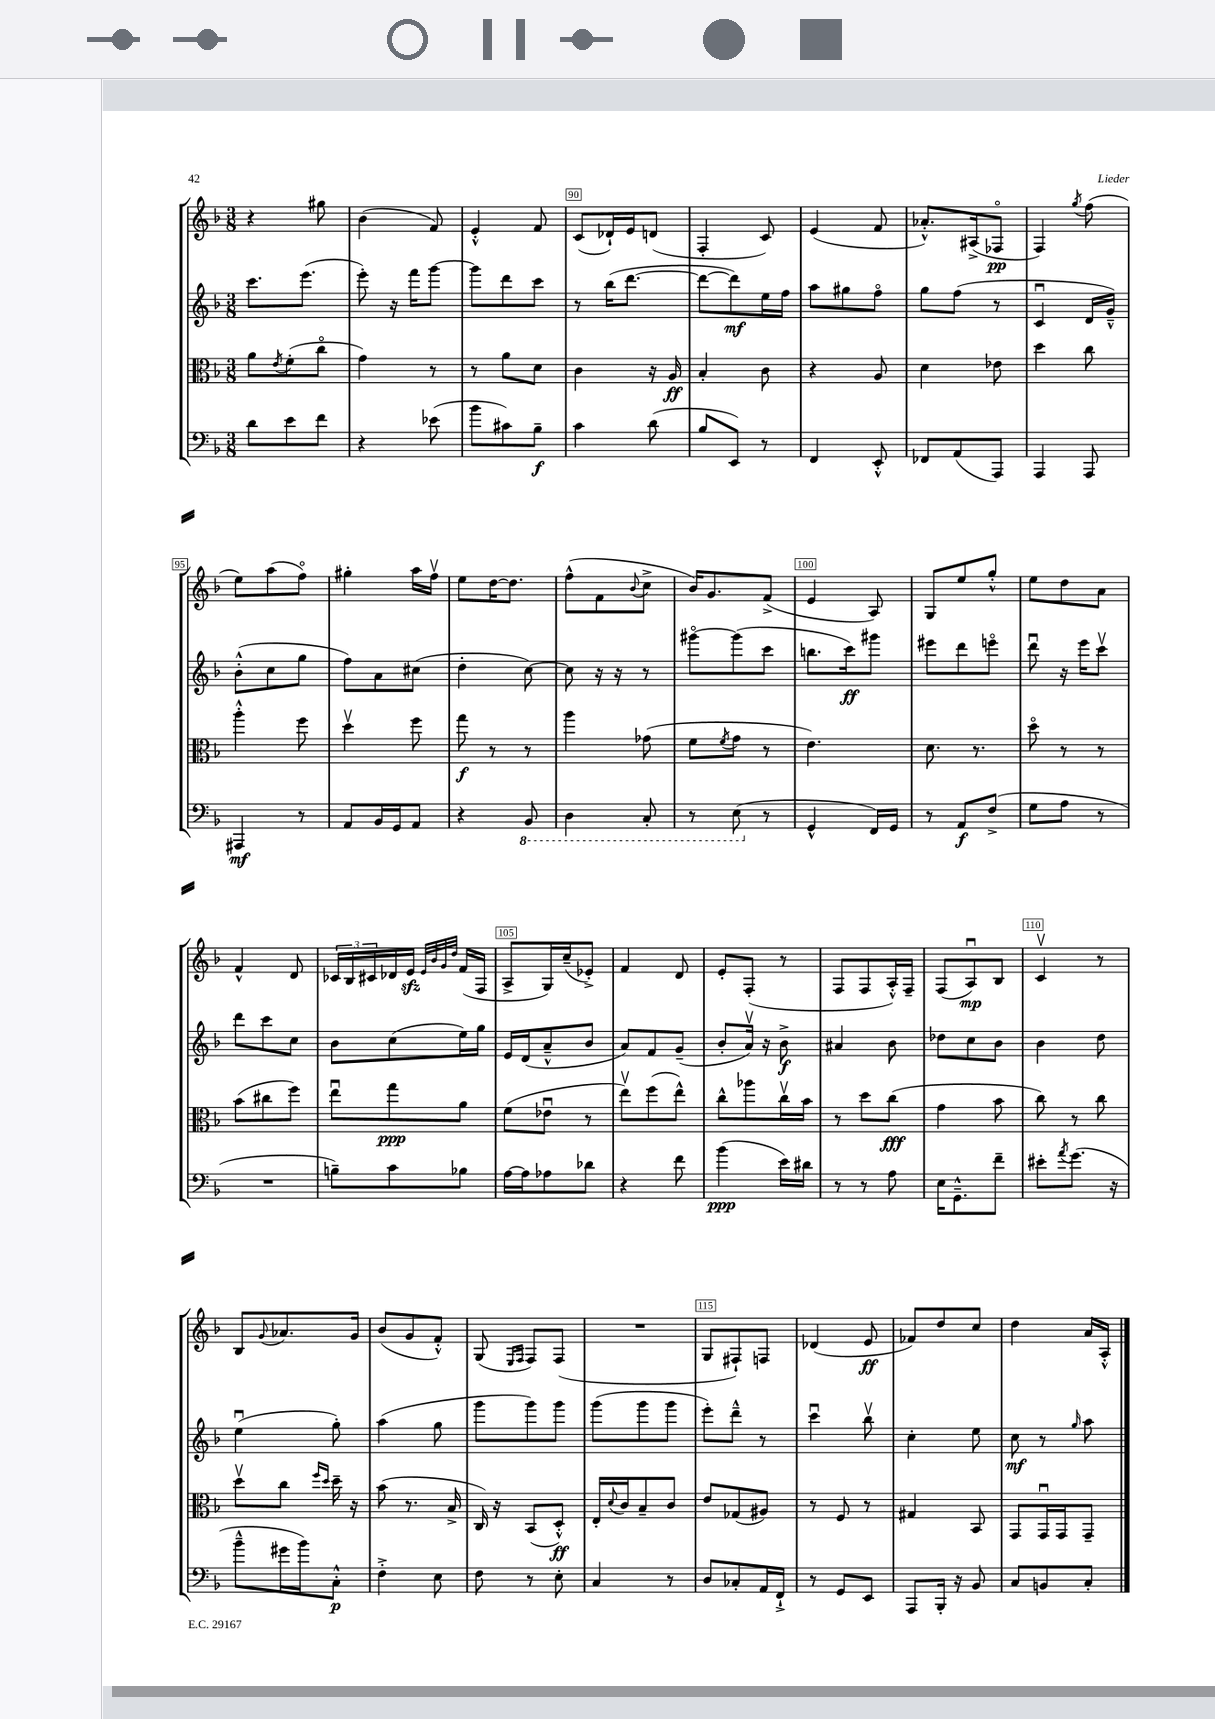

**kern	**dynam	**kern	**dynam	**kern	**dynam	**kern	**dynam
*part4	*part4	*part3	*part3	*part2	*part2	*part1	*part1
*staff4	*staff4	*staff3	*staff3	*staff2	*staff2	*staff1	*staff1
*clefF4	*	*clefC3	*	*clefG2	*	*clefG2	*
*k[b-]	*	*k[b-]	*	*k[b-]	*	*k[b-]	*
*M3/8	*	*M3/8	*	*M3/8	*	*M3/8	*
=87	=87	=87	=87	=87	=87	=87	=87
8d\L	.	8a\L	.	8.ccc\L	.	4r	.
.	.	8qe/	.	.	.	.	.
8e\	.	(8f'\	.	.	.	.	.
.	.	.	.	(8.eee\J	.	.	.
8f\J	.	8cc\J	.	.	.	8gg#X\	.
=88	=88	=88	=88	=88	=88	=88	=88
4r	.	4g\)	.	8eee'\)	.	(4b-\	.
.	.	.	.	16r	.	.	.
.	.	.	.	16fff\KL	.	.	.
(8e-X\	.	8r	.	[8ggg\J	.	8f/)	.
=89	=89	=89	=89	=89	=89	=89	=89
8b-\L	.	8r	.	8ggg\L]	.	4e'^^/	.
8c#X\)	.	8a\L	.	8ddd\	.	.	.
8B-~\J	f	8d\J	.	8ccc\J	.	8f/	.
=90	=90	=90	=90	=90	=90	=90	=90
4c\	.	4c\	.	8r	.	(8c/L	.
.	.	.	.	(16bb-\KL	.	16d-X`/L)	.
.	.	.	.	[8.ddd\J	.	16e/J	.
(8d\	.	16r	.	.	.	(8dn/J	.
.	.	16A/	ff	.	.	.	.
=91	=91	=91	=91	=91	=91	=91	=91
8B-/L	.	4B-'/	.	8ddd\L_	.	4F'/	.
8EE/J)	.	.	.	8ddd\])	mf	.	.
8r	.	8c\	.	16ee\L	.	8c/)	.
.	.	.	.	16ff\JJ	.	.	.
=92	=92	=92	=92	=92	=92	=92	=92
4FF/	.	4r	.	8aa\L	.	(4e/	.
.	.	.	.	8gg#X\	.	.	.
8EE'^^/	.	8A/	.	8ff\J	.	8f/	.
=93	=93	=93	=93	=93	=93	=93	=93
8FF-X/L	.	4d\	.	8gg\L	.	8.a-X'^^/L)	.
(8AA/	.	.	.	(8ff\J	.	.	.
.	.	.	.	.	.	(16A#X^/k	.
8AAA/J)	.	8e-X\	.	8r	.	8F-X/J	pp
=94	=94	=94	=94	=94	=94	=94	=94
4AAA/	.	4dd\	.	4cu/	.	4F/)	.
.	.	.	.	.	.	8qgg/	.
8AAA/	.	8cc\	.	16d/LL	.	(8ff\	.
.	.	.	.	16g~^^/JJ)	.	.	.
!!LO:LB:g=z
=95	=95	=95	=95	=95	=95	=95	=95
4AAA#X/	mf	4aa'^^\	.	(8b-'^^\L	.	8ee\L)	.
.	.	.	.	8cc\	.	(8aa\	.
8r	.	8ff\	.	8gg\J	.	8ff\J)	.
=96	=96	=96	=96	=96	=96	=96	=96
8AA/L	.	4ddv\	.	8ff\L)	.	4gg#X'\	.
16BB-/L	.	.	.	8a\	.	.	.
16GG/J	.	.	.	.	.	.	.
8AA/J	.	8ff\	.	(8cc#X\J	.	16aa\LL	.
.	.	.	.	.	.	16ffv\JJ	.
=97	=97	=97	=97	=97	=97	=97	=97
4r	.	8gg\	f	4dd'\	.	8ee\L	.
.	.	8r	.	.	.	[16dd\K	.
.	.	.	.	.	.	8.dd\J]	.
*8ba	*	*	*	*	*	*	*
8BBB-/	.	8r	.	[8cc\)	.	.	.
=98	=98	=98	=98	=98	=98	=98	=98
4DD\	.	4aa\	.	8cc\]	.	(8ff^^\L	.
.	.	.	.	16r	.	8f\	.
.	.	.	.	16r	.	.	.
.	.	.	.	.	.	8qqb-/	.
8CC'/	.	(8g-X\	.	8r	.	8cc^\J	.
=99	=99	=99	=99	=99	=99	=99	=99
8r	.	8f\L	.	[8ggg#X\L	.	16b-/KL)	.
.	.	.	.	.	.	8.g/	.
.	.	8qf/	.	.	.	.	.
(8EE\	.	8g\J	.	(8ggg#\]	.	.	.
*X8ba	*	*	*	*	*	*	*
8r	.	8r	.	8ccc\J	.	(8f^/J	.
=100	=100	=100	=100	=100	=100	=100	=100
4GG^^/	.	4.e\)	.	8.bbn\L	.	4e/	.
.	.	.	.	16ccc\k)	ff	.	.
16FF/LL)	.	.	.	8ggg#X\J	.	8A/)	.
16GG/JJ	.	.	.	.	.	.	.
=101	=101	=101	=101	=101	=101	=101	=101
8r	.	8.d\	.	8eee#X\L	.	8G/L	.
8AA/L	f	.	.	8ddd\	.	8ee/	.
.	.	8.r	.	.	.	.	.
(8F^/J	.	.	.	8eeen\J	.	8gg'^^/J	.
=102	=102	=102	=102	=102	=102	=102	=102
8G\L	.	8dd\	.	8dddu\	.	8ee\L	.
8A\J	.	8r	.	16r	.	8dd\	.
.	.	.	.	16eee\KL	.	.	.
8r	.	8r	.	8cccv\J	.	8a\J	.
!!LO:LB:g=z
=103	=103	=103	=103	=103	=103	=103	=103
4.r	.	(8b-\L	.	8ddd\L	.	4f^^/	.
.	.	8cc#X\	.	8ccc\	.	.	.
.	.	8ff\J)	.	8cc\J	.	8d/	.
=104	=104	=104	=104	=104	=104	=104	=104
8Bn~\L)	.	8eeu\L	.	8b-\L	.	24c-X/LL	.
.	.	.	.	.	.	24B-/	.
.	.	.	.	.	.	24c#X/	.
8c\	.	8gg\	ppp	(8cc\	.	16d-X/	.
.	.	.	.	.	.	16ezz/JJ	.
.	.	.	.	.	.	32qqe/LLL	.
.	.	.	.	.	.	32qqb-/	.
.	.	.	.	.	.	32qqg/	.
.	.	.	.	.	.	32qqdd/JJJ	.
8B-X\J	.	8a\J	.	16ee\L)	.	(16f/LL	.
.	.	.	.	16gg\JJ	.	16F/JJ	.
=105	=105	=105	=105	=105	=105	=105	=105
[16A\LL	.	(8f\L	.	16e/LL	.	8A^/L	.
16A\J]	.	.	.	(16d/J	.	.	.
8A-X\	.	8e-Xu\J	.	8a~^^/	.	16G/L)	.
.	.	.	.	.	.	(16cc~/J	.
8d-X\J	.	8r	.	8b-/J	.	8e-X'^/J)	.
=106	=106	=106	=106	=106	=106	=106	=106
4r	.	8eev\L)	.	8a/L)	.	4f/	.
.	.	(8ff\	.	8f/	.	.	.
8f\	.	8ee^^\J)	.	(8g~/J	.	8d/	.
=107	=107	=107	=107	=107	=107	=107	=107
(4b-\	ppp	8cc^^\L	.	8b-'/L	.	8e'/L	.
.	.	8aa-X\	.	16av/Jk)	.	(8F'/J	.
.	.	.	.	16r	.	.	.
16e\LL)	.	16ccv\L	.	8b-^\	f	8r	.
16d#X\JJ	.	16b-\JJ	.	.	.	.	.
=108	=108	=108	=108	=108	=108	=108	=108
8r	.	8r	.	4a#X/	.	8F/L	.
8r	.	8dd\L	.	.	.	8F/	.
8A\	.	(8cc\J	fff	8b-\	.	16A'^^/L)	.
.	.	.	.	.	.	16F~/JJ	.
=109	=109	=109	=109	=109	=109	=109	=109
16E\KL	.	4g\	.	8dd-X\L	.	(8F/L	.
8.GG~^^\	.	.	.	.	.	.	.
.	.	.	.	8cc\	.	8Au/)	mp
8f~\J	.	8b-\	.	8b-\J	.	8B-/J	.
=110	=110	=110	=110	=110	=110	=110	=110
8e#X'\L	.	8cc\)	.	4b-\	.	4cv/	.
8qa/	.	.	.	.	.	.	.
(8.g\J	.	8r	.	.	.	.	.
.	.	8cc\	.	8dd\	.	8r	.
16r	.	.	.	.	.	.	.
!!LO:LB:g=z
=111	=111	=111	=111	=111	=111	=111	=111
8b-~^^\L	.	8ddv\L	.	(4eeu\	.	8B-/L	.
.	.	.	.	.	.	8qqg/	.
16g#X\L	.	8cc\J	.	.	.	8.a-X/	.
16b-\J)	.	.	.	.	.	.	.
.	.	16qqff/LL	.	.	.	.	.
.	.	16qqdd/JJ	.	.	.	.	.
8C'^^\J	p	16dd~\	.	8gg'\)	.	.	.
.	.	16r	.	.	.	16g/Jk	.
=112	=112	=112	=112	=112	=112	=112	=112
4F'^\	.	(8b-\	.	(4aa\	.	(8b-/L	.
.	.	8.r	.	.	.	8g/	.
8E\	.	.	.	8gg\	.	8f'^^/J)	.
.	.	16B-^/	.	.	.	.	.
=113	=113	=113	=113	=113	=113	=113	=113
8F\	.	16C/)	.	8ggg\L	.	(8G/	.
.	.	16r	.	.	.	.	.
.	.	.	.	.	.	16qqE/LL	.
.	.	.	.	.	.	16qqF/JJ	.
8r	.	(8BB-/L	.	8ggg\)	.	8F/L)	.
8E'\	.	8D'^^/J)	ff	8ggg\J	.	(8F/J	.
=114	=114	=114	=114	=114	=114	=114	=114
4C/	.	16E'/LL	.	(8ggg\L	.	4.r	.
.	.	8qqd/	.	.	.	.	.
.	.	16c/J	.	.	.	.	.
.	.	8B-~/	.	8ggg\	.	.	.
8r	.	8c/J	.	8ggg\J	.	.	.
=115	=115	=115	=115	=115	=115	=115	=115
8D/L	.	8e/L	.	8eee'\L)	.	8G/L	.
8C-X'/	.	(8G-X/	.	8ddd~^^\J	.	8F#X`/)	.
16AA/L	.	8A#X/J)	.	8r	.	8Fn/J	.
16FF`^/JJ	.	.	.	.	.	.	.
=116	=116	=116	=116	=116	=116	=116	=116
8r	.	8r	.	4cccu\	.	(4d-X/	.
8GG/L	.	8F/	.	.	.	.	.
8EE/J	.	8r	.	8bb-v\	.	8e/	ff
=117	=117	=117	=117	=117	=117	=117	=117
8AAA/L	.	4G#X/	.	4cc'\	.	8f-X/L)	.
16BBB-'/Jk	.	.	.	.	.	8dd/	.
16r	.	.	.	.	.	.	.
8BB-/	.	8BB-/	.	8ee\	.	8cc/J	.
=118	=118	=118	=118	=118	=118	=118	=118
8C/L	.	8GG/L	.	8cc\	mf	4dd\	.
8BBn/	.	16GGu/L	.	8r	.	.	.
.	.	16GG/J	.	.	.	.	.
.	.	.	.	16qqgg/	.	.	.
8C'/J	.	8GG~/J	.	8aa\	.	16a/LL	.
.	.	.	.	.	.	16A'^^/JJ	.
==	==	==	==	==	==	==	==
*-	*-	*-	*-	*-	*-	*-	*-
